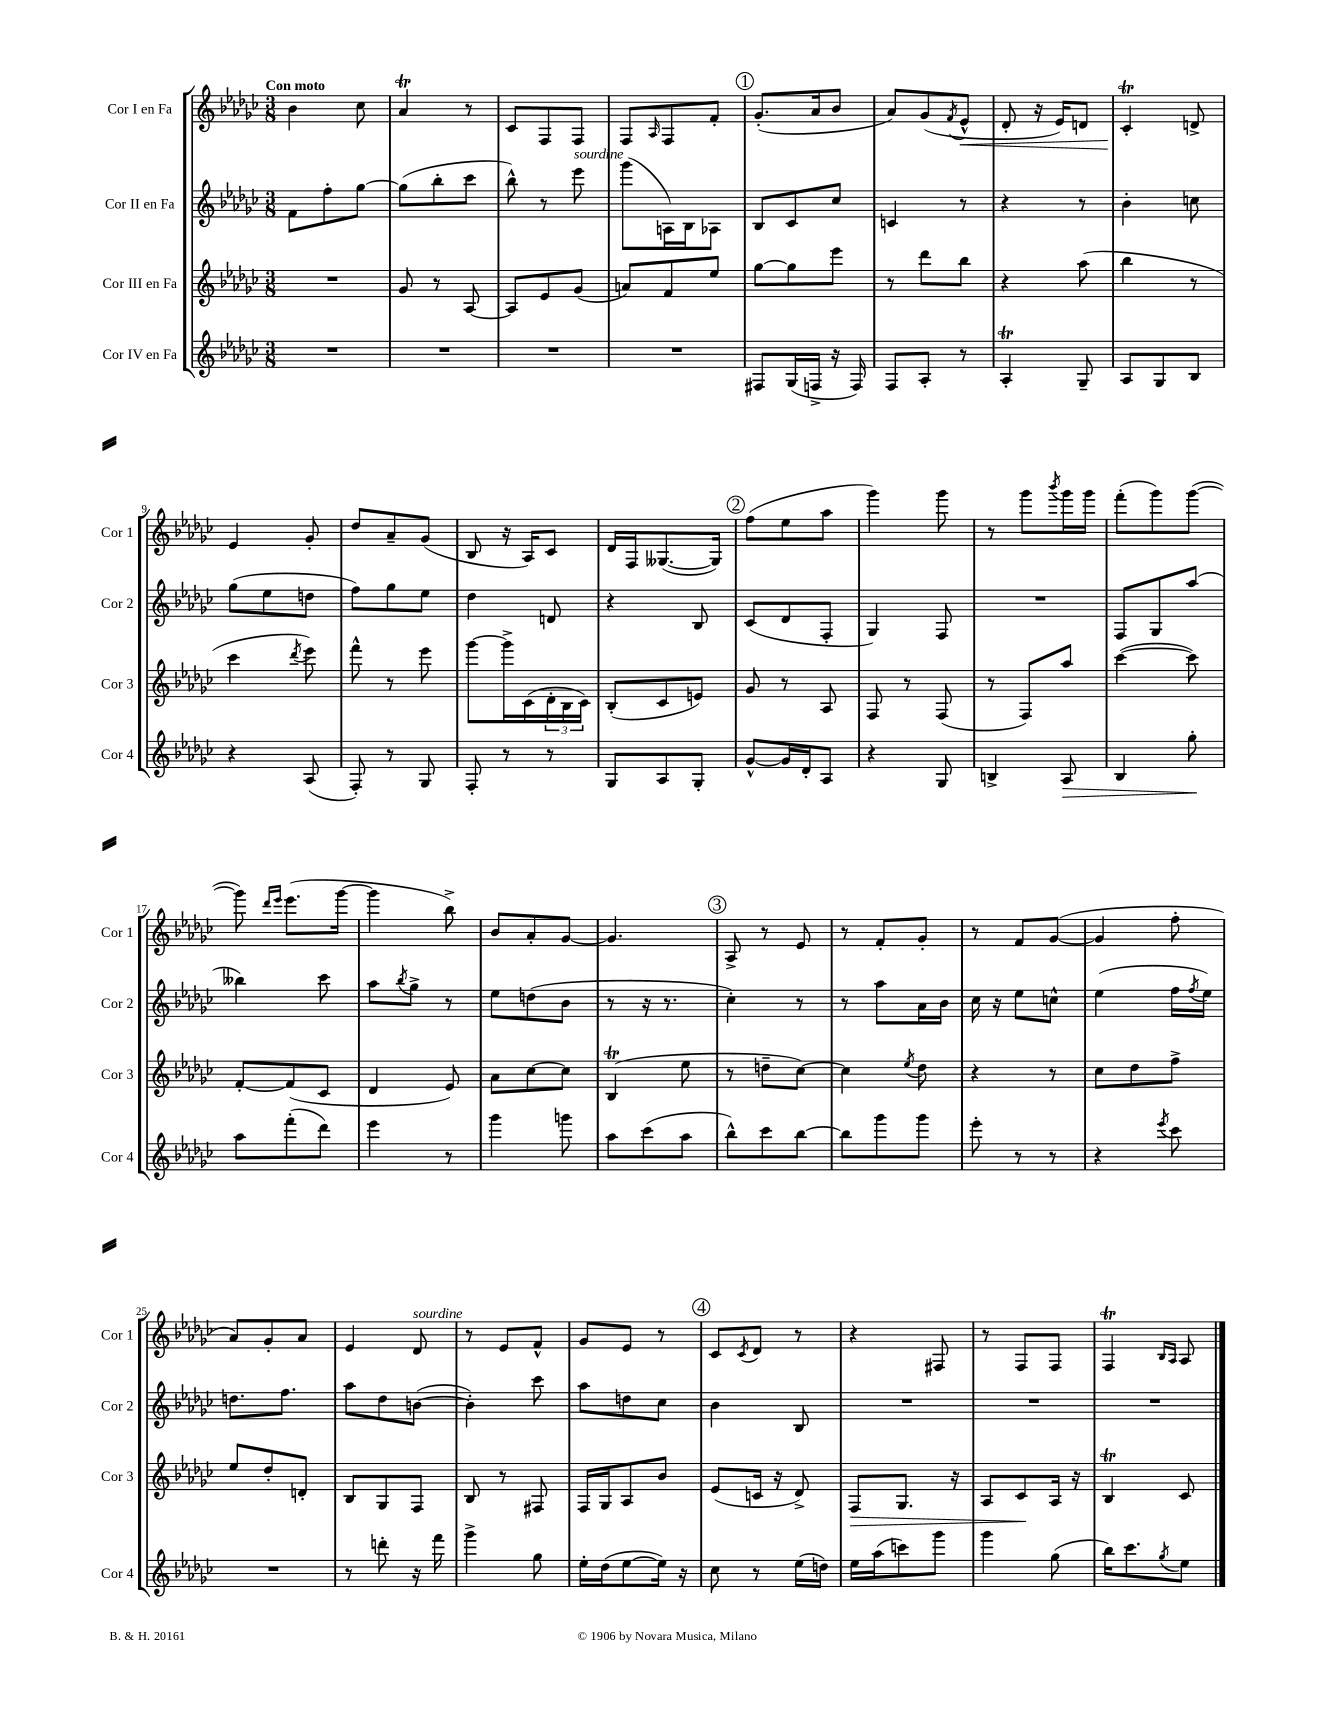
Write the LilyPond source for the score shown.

<<
\new StaffGroup <<
\new Staff = "s0" \with { instrumentName = "Cor I en Fa" shortInstrumentName = "Cor 1" } {
    \clef treble \key ges \major \numericTimeSignature \time 3/8 \tempo "Con moto"
    bes'4 ces''8 |
    aes'4\trill r8 |
    ces'8 f8 f8 |
    f8 \grace { aes16 } f8 f'8-. |
    \mark \markup { \circle "1" } ges'8.-.( aes'16 bes'8 |
    aes'8) ges'8( \acciaccatura { f'8 } ees'8-^\< |
    des'8-. r16 ees'16) d'8 |
    ces'4-.\trill\! d'8-> |
    ees'4 ges'8-. |
    des''8 aes'8-- ges'8( |
    bes8 r16 aes16) ces'8 |
    des'16 f16 geses8.~( geses16) |
    \mark \markup { \circle "2" } f''8( ees''8 aes''8 |
    ges'''4) ges'''8 |
    r8 ges'''8 \acciaccatura { bes'''8 } ges'''16 ges'''16 |
    f'''8-.( ges'''8) ges'''8~( |
    ges'''8) \grace { des'''16 ees'''16 } ees'''8.( ges'''16~ |
    ges'''4 bes''8->) |
    bes'8 aes'8-. ges'8~ |
    ges'4. |
    \mark \markup { \circle "3" } aes8-> r8 ees'8 |
    r8 f'8-. ges'8-. |
    r8 f'8 ges'8~( |
    ges'4 f''8-. |
    aes'8) ges'8-. aes'8 |
    ees'4 des'8^\markup { \italic "sourdine" } |
    r8 ees'8 f'8-^ |
    ges'8 ees'8 r8 |
    \mark \markup { \circle "4" } ces'8 \acciaccatura { ces'8 } des'8 r8 |
    r4 fis8 |
    r8 f8 f8 |
    f4\trill \grace { bes16 aes16 } aes8 \bar "|." |
}
\new Staff = "s1" \with { instrumentName = "Cor II en Fa" shortInstrumentName = "Cor 2" } {
    \clef treble \key ges \major \numericTimeSignature \time 3/8
    f'8 f''8-. ges''8~ |
    ges''8( bes''8-. ces'''8 |
    bes''8-^) r8 ees'''8^\markup { \italic "sourdine" } |
    ges'''8( a16) bes16 aes8 |
    \mark \markup { \circle "1" } bes8 ces'8 ces''8 |
    c'4 r8 |
    r4 r8 |
    bes'4-. c''8 |
    ges''8( ees''8 d''8 |
    f''8) ges''8 ees''8 |
    des''4 d'8 |
    r4 bes8 |
    \mark \markup { \circle "2" } ces'8( des'8 f8-. |
    ges4) f8 |
    R4. |
    f8 ges8 aes''8( |
    beses''4) ces'''8 |
    aes''8 \acciaccatura { bes''8 } ges''8-> r8 |
    ees''8 d''8( bes'8 |
    r8 r16 r8. |
    \mark \markup { \circle "3" } ces''4-.) r8 |
    r8 aes''8 aes'16 bes'16 |
    ces''16 r16 ees''8 c''8-^ |
    ees''4( f''16 \acciaccatura { f''8 } ees''16) |
    d''8. f''8. |
    aes''8 des''8 b'8~( |
    b'4-.) ces'''8 |
    aes''8 d''8 ces''8 |
    \mark \markup { \circle "4" } bes'4 bes8 |
    R4. |
    R4. |
    R4. \bar "|." |
}
\new Staff = "s2" \with { instrumentName = "Cor III en Fa" shortInstrumentName = "Cor 3" } {
    \clef treble \key ges \major \numericTimeSignature \time 3/8
    R4. |
    ges'8 r8 aes8~ |
    aes8 ees'8 ges'8( |
    a'8) f'8 ees''8 |
    \mark \markup { \circle "1" } ges''8~ ges''8 ees'''8 |
    r8 des'''8 bes''8 |
    r4 aes''8( |
    bes''4 r8 |
    ces'''4 \acciaccatura { des'''8 } ees'''8) |
    f'''8-^ r8 ees'''8 |
    ges'''8~ ges'''16-> ces'16( \tuplet 3/2 { des'16-. bes16 ces'16) } |
    bes8-.( ces'8 e'8) |
    \mark \markup { \circle "2" } ges'8 r8 aes8 |
    f8 r8 f8( |
    r8 f8) aes''8 |
    ces'''4~( ces'''8) |
    f'8~-. f'8( ces'8 |
    des'4 ees'8) |
    aes'8 ces''8~ ces''8 |
    bes4\trill( ees''8 |
    \mark \markup { \circle "3" } r8 d''8-- ces''8~) |
    ces''4 \acciaccatura { ees''8 } des''8 |
    r4 r8 |
    ces''8 des''8 f''8-> |
    ees''8 des''8-. d'8-. |
    bes8 ges8 f8 |
    bes8 r8 fis8 |
    f16 ges16 aes8 bes'8 |
    \mark \markup { \circle "4" } ees'8( c'16 r16 des'8->) |
    f8\> ges8. r16 |
    aes8 ces'8\! aes16 r16 |
    bes4\trill ces'8 \bar "|." |
}
\new Staff = "s3" \with { instrumentName = "Cor IV en Fa" shortInstrumentName = "Cor 4" } {
    \clef treble \key ges \major \numericTimeSignature \time 3/8
    R4. |
    R4. |
    R4. |
    R4. |
    \mark \markup { \circle "1" } fis8 ges16( f16-> r16 f16) |
    f8 aes8-. r8 |
    aes4-.\trill ges8-- |
    aes8 ges8 bes8 |
    r4 aes8( |
    f8-.) r8 ges8 |
    f8-. r8 r8 |
    ges8 aes8 ges8-. |
    \mark \markup { \circle "2" } ges'8~-^ ges'16 des'16-. aes8 |
    r4 ges8 |
    b4-> aes8\> |
    bes4 ges''8-.\! |
    aes''8 f'''8-.( des'''8) |
    ees'''4 r8 |
    ges'''4 g'''8 |
    aes''8 ces'''8( aes''8 |
    \mark \markup { \circle "3" } bes''8-^) ces'''8 bes''8~ |
    bes''8 ges'''8 ges'''8 |
    ees'''8-. r8 r8 |
    r4 \acciaccatura { ees'''8 } ces'''8 |
    R4. |
    r8 d'''8-. r16 f'''16 |
    ges'''4-> ges''8 |
    ees''16-. des''16( ees''8~ ees''16) r16 |
    \mark \markup { \circle "4" } ces''8 r8 ees''16( d''16) |
    ees''16 aes''16( c'''8) ges'''8 |
    ges'''4 ges''8( |
    bes''16) ces'''8. \acciaccatura { ges''8 } ees''8 \bar "|." |
}
>>
>>
